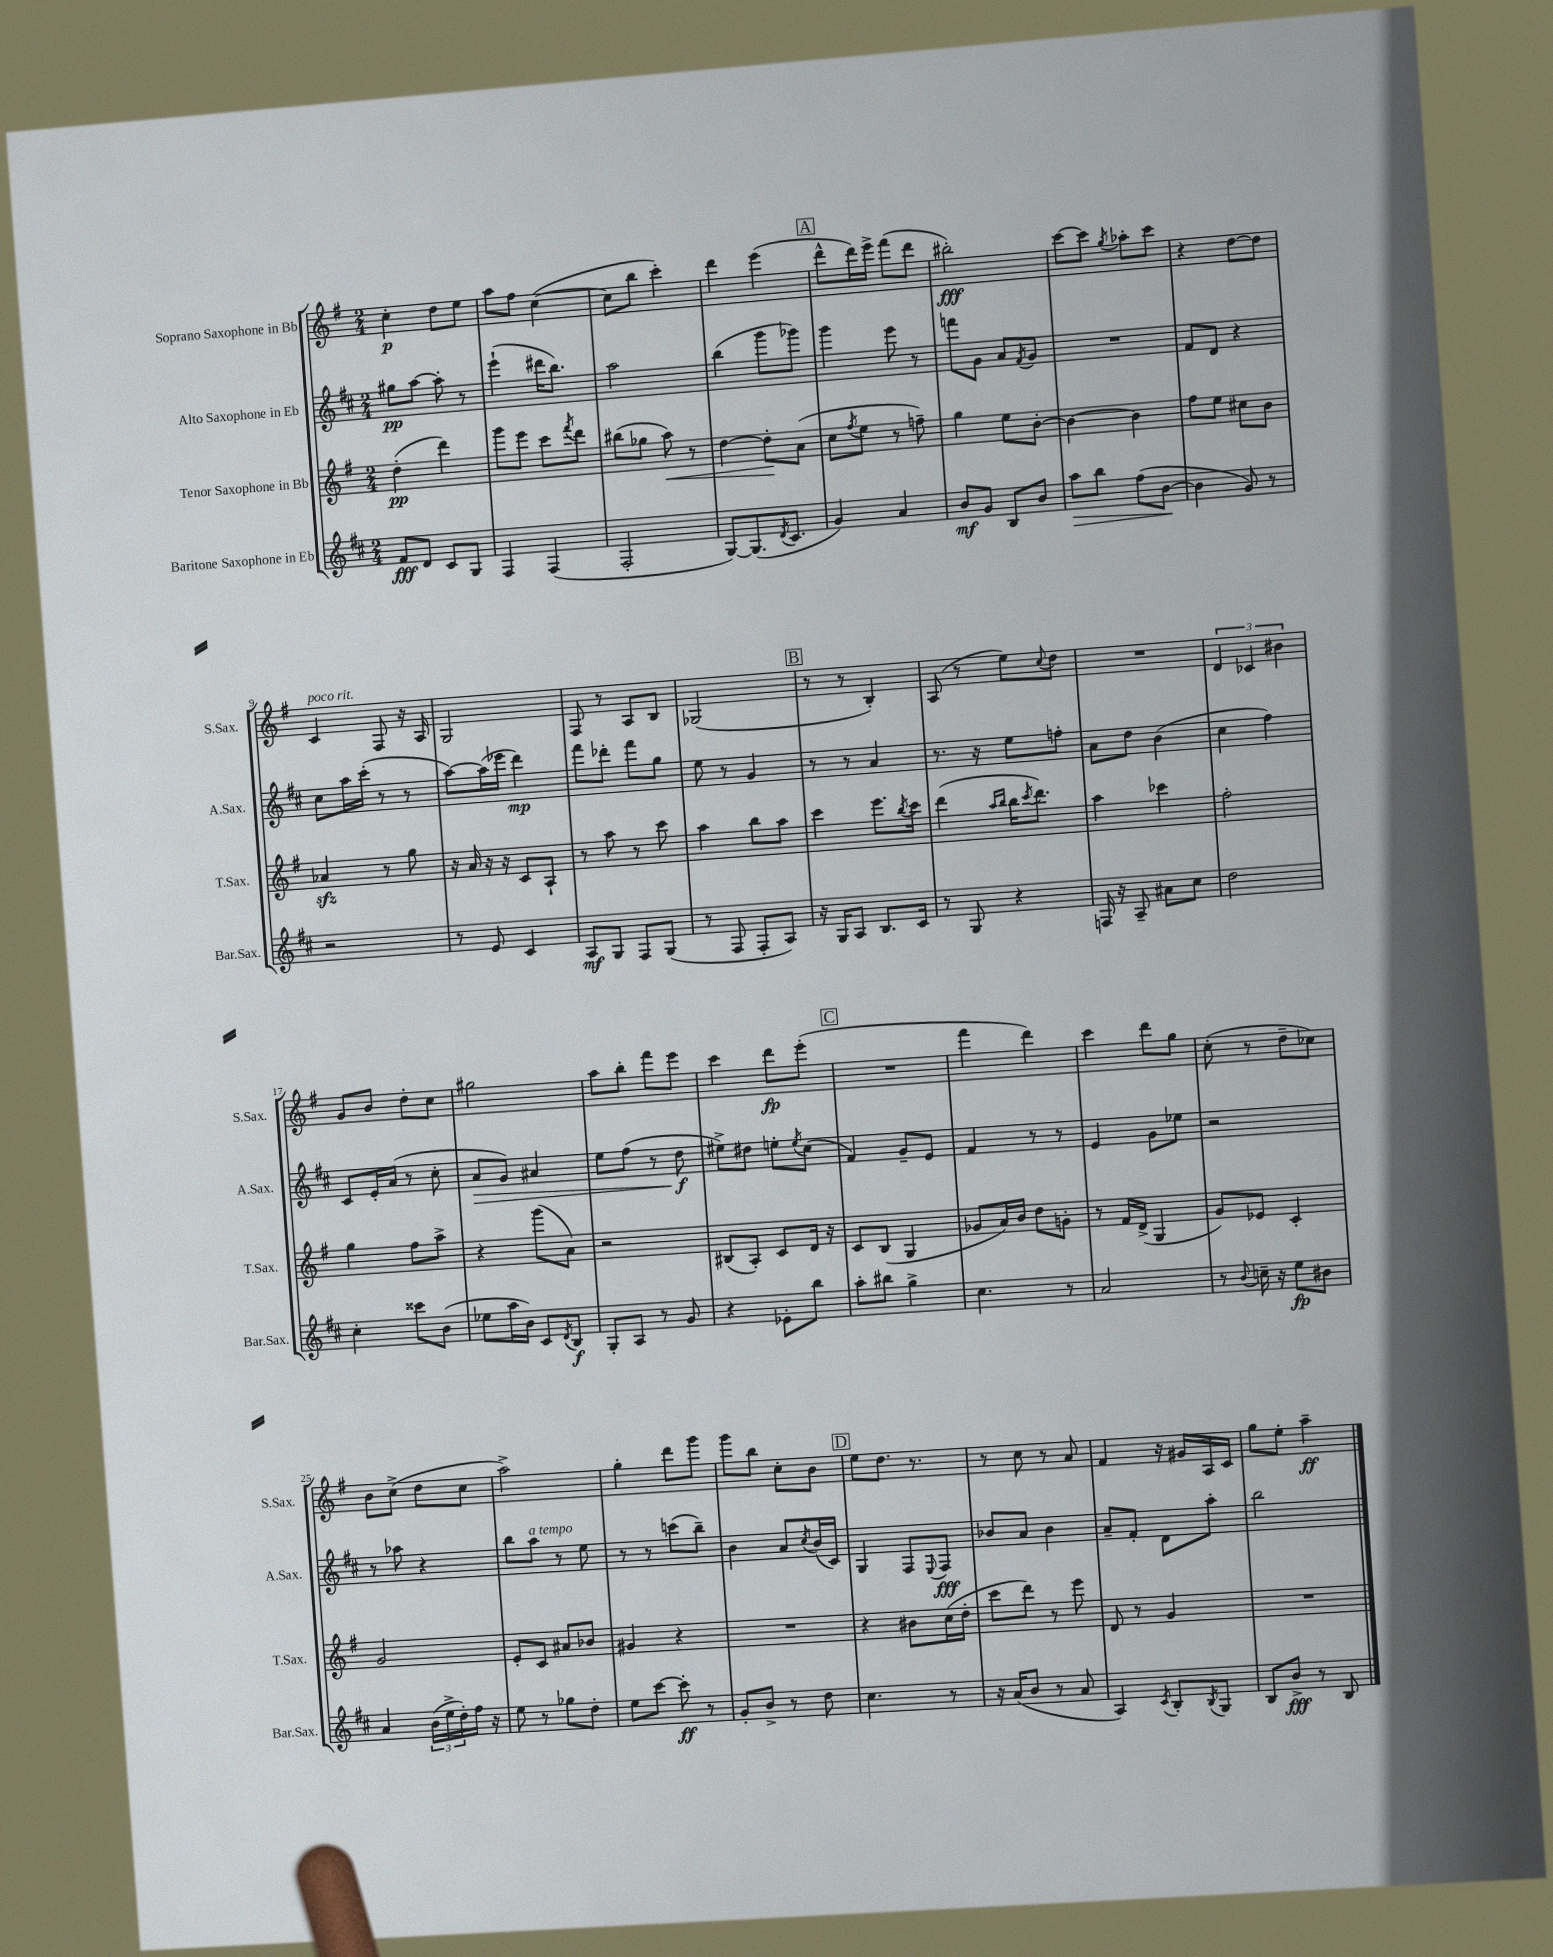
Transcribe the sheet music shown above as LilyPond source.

<<
\new StaffGroup <<
\new Staff = "s0" \with { instrumentName = "Soprano Saxophone in Bb" shortInstrumentName = "S.Sax." } {
    \clef treble \key g \major \numericTimeSignature \time 2/4
    c''4-.\p d''8 e''8 |
    a''8 fis''8 c''4~( |
    c''8 b''8 c'''4-.) |
    d'''4 e'''4( |
    \mark \markup { \box "A" } d'''8-^ d'''16) e'''16-> fis'''8( d'''8 |
    bis''2-.\fff) |
    c'''8~ c'''8 \acciaccatura { g''8 } aes''8-. c'''8 |
    r4 d''8~ d''8 |
    c'4^\markup { \italic "poco rit." } fis8 r16 a16 |
    g2 |
    fis8 r8 a8 b8 |
    ges2( |
    \mark \markup { \box "B" } r8 r8 b4-.) |
    a8( r8 e''8) \appoggiatura { c''8 } d''8 |
    R2 |
    \tuplet 3/2 { d'4 ces'4 bis'4 } |
    g'8 b'8 d''8-. c''8 |
    gis''2 |
    a''8 b''8-. fis'''8 e'''8 |
    c'''4 d'''8\fp e'''8-.( |
    \mark \markup { \box "C" } R2 |
    fis'''4 d'''4) |
    c'''4 d'''8 g''8 |
    c''8-.( r8 d''8-- ces''8) |
    b'8 c''8->( d''8 c''8 |
    a''2->) |
    g''4-. d'''8 g'''8 |
    g'''8 b''8 c''8-. b'8 |
    \mark \markup { \box "D" } e''8 d''8. r8. |
    r8 c''8 r8 a'8 |
    fis'4 r16 gis'16 a16 c'16 |
    g''8 e''8-. a''4--\ff \bar "|." |
}
\new Staff = "s1" \with { instrumentName = "Alto Saxophone in Eb" shortInstrumentName = "A.Sax." } {
    \clef treble \key d \major \numericTimeSignature \time 2/4
    gis''8\pp a''8~ a''8-. r8 |
    e'''4-!( dis'''16 b''8.) |
    a''2 |
    b''4( g'''8 ges'''8) |
    \mark \markup { \box "A" } g'''4 e'''8 r8 |
    f'''8 g'8 a'8 \acciaccatura { fis'8 } g'8 |
    R2 |
    fis'8 d'8 r4 |
    cis''8 a''16 cis'''16-.( r8 r8 |
    a''8~) a''16( ees'''16 d'''4\mp) |
    fis'''8 des'''8-. fis'''8 g''8 |
    e''8 r8 g'4 |
    \mark \markup { \box "B" } r8 r8 a'4 |
    r8. r16 e''8 f''8-. |
    a'8 d''8 b'4( |
    cis''4 fis''4) |
    cis'8 e'16-. a'16( r8 cis''8-. |
    a'8\> g'8) ais'4 |
    e''8 fis''8( r8 d''8\f\! |
    eis''8->) dis''8 e''8-. \acciaccatura { e''8 } cis''8( |
    \mark \markup { \box "C" } fis'4) g'8-- e'8 |
    fis'4 r8 r8 |
    e'4 g'8 ees''8 |
    r2 |
    r8 aes''8 r4 |
    b''8 a''8^\markup { \italic "a tempo" } r8 e''8 |
    r8 r8 c'''8( b''8--) |
    b'4 a'8 \acciaccatura { cis''8 } b'16( cis'16) |
    \mark \markup { \box "D" } g4 fis8 \appoggiatura { e8 } fis8\fff |
    bes'8 a'8 bes'4 |
    a'8-- fis'8-. d'8 a''8-. |
    b''2 \bar "|." |
}
\new Staff = "s2" \with { instrumentName = "Tenor Saxophone in Bb" shortInstrumentName = "T.Sax." } {
    \clef treble \key g \major \numericTimeSignature \time 2/4
    d''4-.\pp( d'''4) |
    g'''8 e'''8 c'''8 \acciaccatura { fis'''8 } d'''8 |
    bis''8( ges''8 a''8\<) r8 |
    d''4~ d''8-.\! a'8( |
    \mark \markup { \box "A" } c''8 \acciaccatura { fis''8 } e''8 r8 f''8--) |
    g''4 e''8 b'8~-. |
    b'4~ b'4 |
    fis''8 e''8 cis''8 b'8 |
    aes'4\sfz r8 g''8 |
    r16 a'16 r16 r16 c'8 a8-! |
    r8 a''8 r8 c'''8 |
    a''4 b''8 a''8 |
    \mark \markup { \box "B" } c'''4 e'''8. \acciaccatura { b''8 } c'''16 |
    d'''4( \grace { a''16 b''16 } b''16 \acciaccatura { c'''8 } d'''8.) |
    a''4 ces'''4 |
    fis''2-. |
    g''4 fis''8 a''8-> |
    r4 g'''8( a'8) |
    r2 |
    bis8( a8-.) c'8 d'16 r16 |
    \mark \markup { \box "C" } c'8 b8( g4 |
    ges'8 a'16) b'16 d''8 g'8-. |
    r8 fis'16 d'16->( g4 |
    g'8) ees'8 c'4-. |
    g'2 |
    e'8-. c'8 ais'8 bes'8 |
    gis'4 r4 |
    R2 |
    \mark \markup { \box "D" } r4 bis'8 c''16( d''16-. |
    c'''8 d'''8) r8 e'''8 |
    d'8 r8 g'4 |
    R2 \bar "|." |
}
\new Staff = "s3" \with { instrumentName = "Baritone Saxophone in Eb" shortInstrumentName = "Bar.Sax." } {
    \clef treble \key d \major \numericTimeSignature \time 2/4
    fis'8\fff d'8 cis'8 g8 |
    fis4 fis4( |
    fis2-. |
    g8~) g8.( \acciaccatura { d'8 } cis'8. |
    \mark \markup { \box "A" } g'4) a'4 |
    b'8\mf g'8 b8 b'8 |
    a''8\> b''8 fis''8( b'8~\! |
    b'4 g'8) r8 |
    r2 |
    r8 e'8 cis'4 |
    a8\mf g8 fis8 g8( |
    r8 fis8 fis8-. a8) |
    \mark \markup { \box "B" } r16 g16 a8 b8. cis'16 |
    r8 g8 r4 |
    f16 r16 a8-- ais'8 cis''8 |
    d''2 |
    cis''4-. cisis'''8 b'8( |
    ees''8 a''16 b'16) cis'8 \acciaccatura { d'8 } b8\f |
    g8-. a8 r8 g'8 |
    r4 ees'8-. b''8 |
    \mark \markup { \box "C" } a''8-. bis''8 g''4-> |
    cis''4. r8 |
    a'2 |
    r8 \appoggiatura { b'8 } c''16-- r16 e''8\fp bis'8 |
    a'4 \tuplet 3/2 { b'16( e''16-> d''16-.) } fis''16 r16 |
    e''8 r8 ges''8 d''8-. |
    e''8 cis'''8~ cis'''8-.\ff r8 |
    g'8-. b'8-> r8 d''8 |
    \mark \markup { \box "D" } cis''4. r8 |
    r16 a'16( b'8 r8 a'8 |
    a4) \acciaccatura { cis'8 } b8-. \acciaccatura { b8 } g8 |
    b8 b'8->\fff r8 b8 \bar "|." |
}
>>
>>
